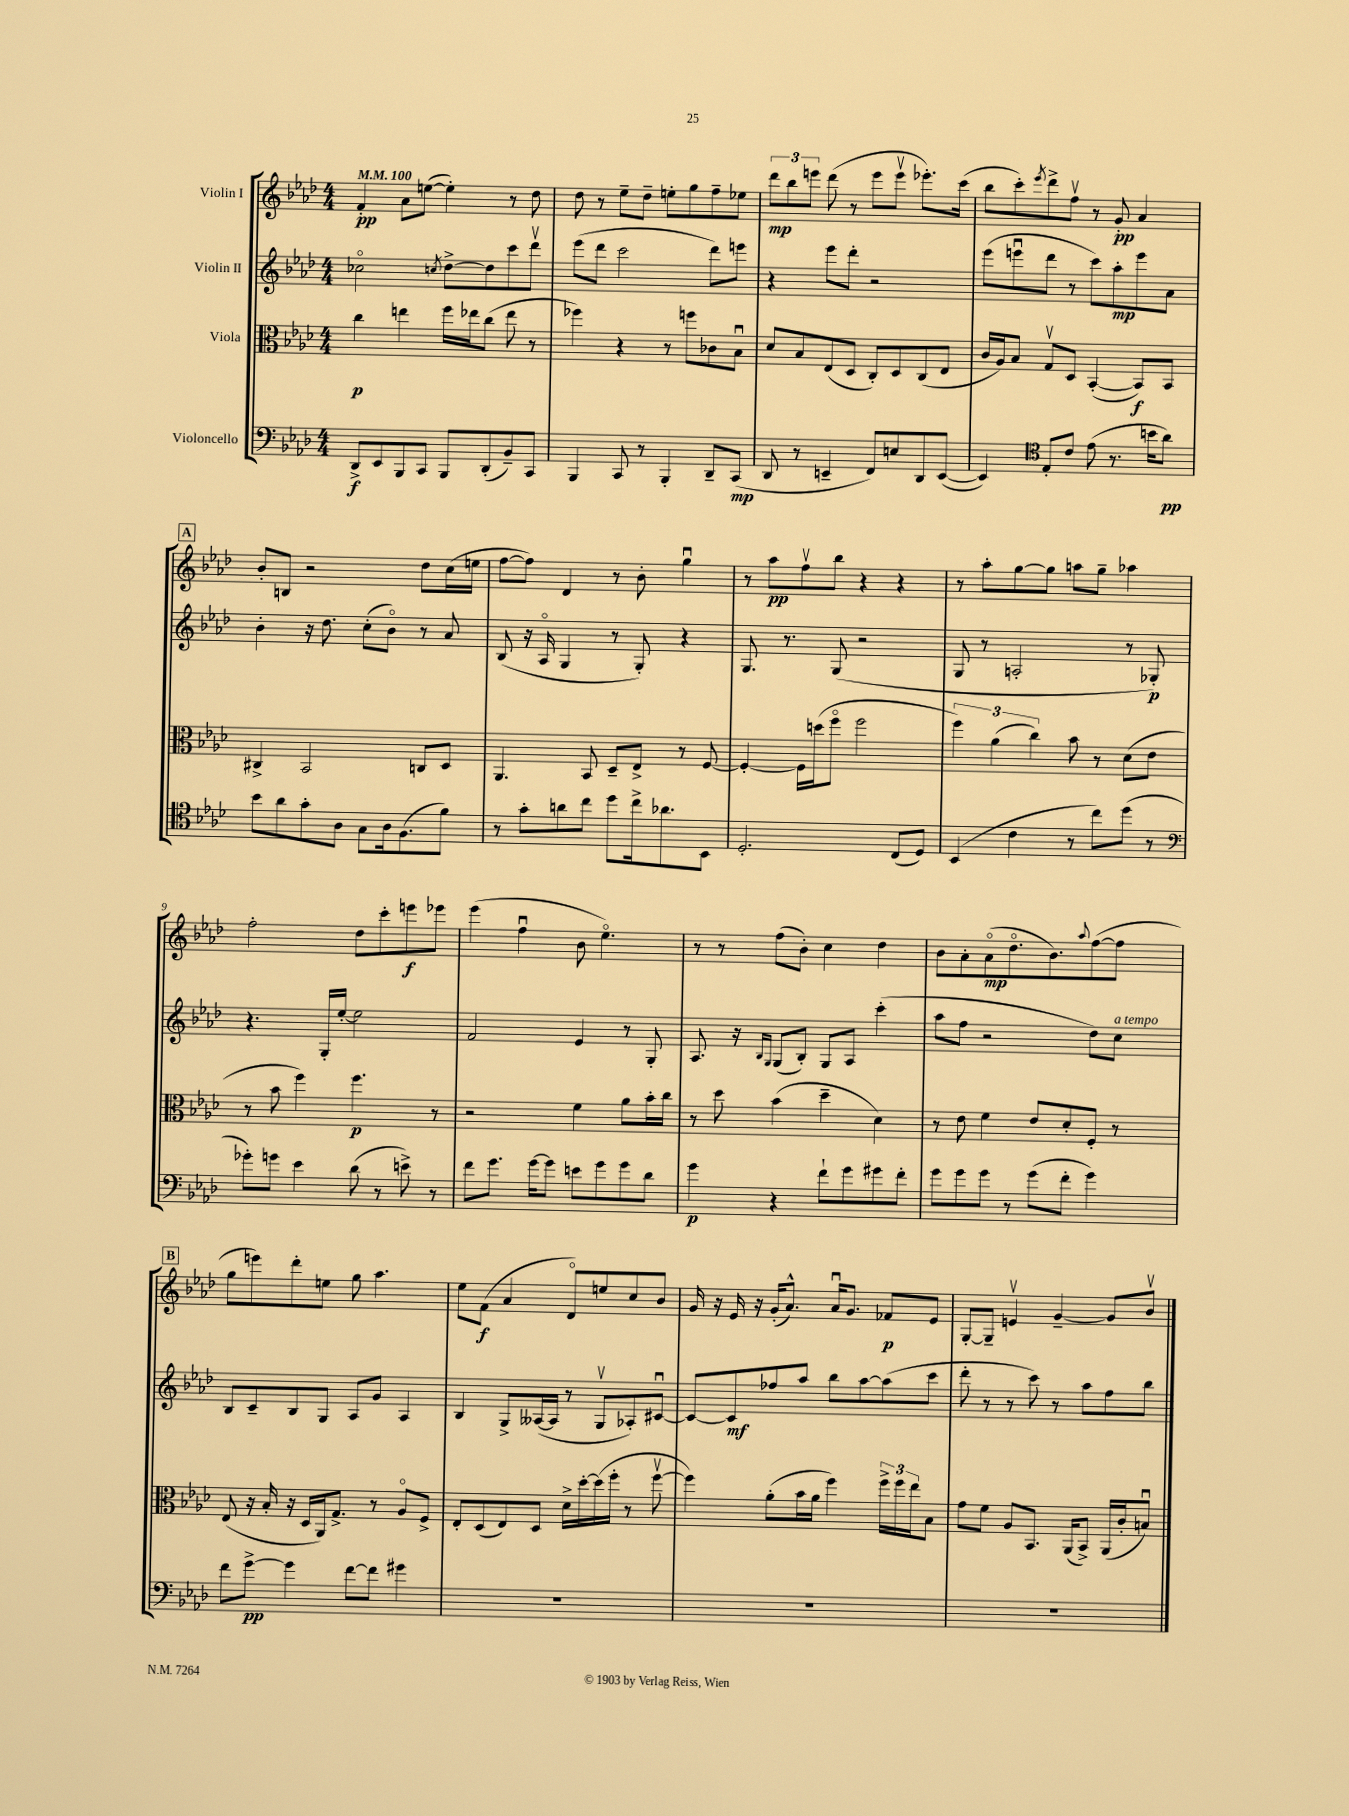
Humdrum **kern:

**kern	**kern	**kern	**kern
*staff4	*staff3	*staff2	*staff1
*clefF4	*clefC3	*clefG2	*clefG2
*k[b-e-a-d-]	*k[b-e-a-d-]	*k[b-e-a-d-]	*k[b-e-a-d-]
*M4/4	*M4/4	*M4/4	*M4/4
*MM100	*MM100	*MM100	*MM100
8DD-^	4cc	2cc-o	4f'
8EE-	.	.	.
8BBB-	4ee	.	8a-
8CC	.	.	([8ee
.	.	8qcc	.
8BBB-	16ff	[8dd-^	4ee'])
.	16ee-	.	.
(8DD-'	(8cc	8dd-]	.
8BB-~)	8ee-	8ccc	8r
8CC	8r	8ddd-v	8dd-
=	=	=	=
4BBB-	4ff-)	(8eee-	8dd-
.	.	8ddd-	8r
8CC	4r	2ccc	8ee-~
8r	.	.	8dd-~
4BBB-'	8r	.	8ee'
.	8ff	.	8gg
8DD-~	8c-	8ddd-)	8ff~
(8CC	8B-u	8eee	8ee-
=	=	=	=
8DD-	8d-	4r	12ddd-
.	.	.	12bb-
8r	8B-	.	.
.	.	.	12eee
4EE~	(8E-	8eee-	(8ddd-
.	8D-	8ddd-'	8r
8FF)	8C')	2r	8eee
8E	8D-	.	8eeev
8DD-	(8C	.	8.eee-')
([8EE	8E-	.	.
.	.	.	(16ccc
=	=	=	=
4EE])	16c	(8eee-	8bb-
.	16A-)	.	.
.	8B-	8eeeu	8ccc')
*clefC4	*	*	*
.	.	.	8qeee-
8E-'	8Gv	8ddd-	8ddd-^
8c	8D-	8r	8ffv
(8e-	([4BB-'	8ccc)	8r
8.r	.	8aa-'	8g'
.	8BB-])	8eee	4a-
16b	.	.	.
8a-)	8BB-	8a-	.
=	=	=	=
8b-	4C#^	4b-'	8b-'
8a-	.	.	8B
8g'	2BB-	16r	2r
.	.	8.dd-	.
8A-	.	.	.
8G	.	(8cc'	.
16A-	.	8b-o)	.
(8.F	.	.	.
.	8C	8r	8dd-
8f)	8D-	8a-	(16cc
.	.	.	16ee
=	=	=	=
8r	4.AA-	(8B-	[8ff
8g'	.	16r	8ff])
.	.	16A-o	.
8a	.	4G	4d-
8cc	8BB-	.	.
8dd-	8D-~	8r	8r
16cc^	8E-^	8G')	8b-'
8.a-	.	.	.
.	8r	4r	4ggu
8BB-	[8F	.	.
=	=	=	=
2.D-'	4F'_	8.G	8r
.	.	.	8aa-
.	.	8.r	.
.	16F]	.	8ffv
.	(16dd	.	.
.	8ffo	(8G	8bb-
.	2ff	2r	4r
(8C	.	.	4r
8D-)	.	.	.
=	=	=	=
(4BB-	6ff)	8G	8r
.	.	8r	8aa-'
.	(6a-	.	.
4c	.	2A'	[8gg
.	6cc)	.	.
.	.	.	8gg]
8r	8b-	.	8aa
8cc)	8r	.	8gg~
(8dd-	(8d-	8r	4aa-
8r	8e-	8G-')	.
=	=	=	=
*clefF4	*	*	*
8g-')	8r	4.r	2ff'
8g	8b-	.	.
4e-	4ff)	.	.
.	.	16G'	.
.	.	[16ee-'	.
(8d-	4.ff	2ee-]	8dd-
8r	.	.	8ccc'
8e^)	.	.	8eee
8r	8r	.	8eee-
=	=	=	=
8f	2r	2f	(4eee-
8.g	.	.	.
.	.	.	4ffu
[16g	.	.	.
8g]	.	.	.
8e	4f	4e-	8b-
8g	.	.	4.ee-o)
8g	8a-	8r	.
8d-	16b-'	8G'	.
.	16cc	.	.
=	=	=	=
4g	8r	8.A-	8r
.	8dd-	.	8r
.	.	16r	.
.	.	16qqB-	.
.	.	16qqG	.
4r	(4b-	(8G	(8ff
.	.	8B-')	8b-')
8f`	4dd-~	8G	4cc
8g	.	8A-	.
8g#	4d-)	(4ccc'	4dd-
8f'	.	.	.
=	=	=	=
8g	8r	8aa-	8b-
8g	8e-	8ff	8a-'
8g	4f	2r	(8a-o
8r	.	.	8.dd-o
(8g	8e-	.	.
.	.	.	8.b-)
8f'	8d-'	.	.
.	.	.	8qqaa-
4g)	8F'	8dd-)	([8ff
.	8r	8cc	8ff]
=	=	=	=
8f	(8E-	8B-	8gg
[8g^	16r	8c~	8eee)
.	16B-'	.	.
4g]	16r	8B-	8ddd-'
.	16D-	.	.
.	16AA-)	8G	8ee
.	8.G^	.	.
[8f	.	8A-	8gg
8f]	8r	8g	4.aa-
4g#	8A-o	4A-	.
.	8F^	.	.
=	=	=	=
1r	8E-'	4B-	8ee-
.	(8D-	.	(8f
.	8E-)	8G^	4a-
.	8D-	([16A--	.
.	.	16A--]	.
.	16d-^	8r	8d-o)
.	[16dd-'	.	.
.	(16dd-]	8Gv	8ee
.	16ff'	.	.
.	8r	8A-')	8cc
.	[8ffv	[8c#u	8b-
=	=	=	=
1r	4ff])	8c#_	16g
.	.	.	16r
.	.	8c#]	16e-
.	.	.	16r
.	(8a-'	8ff-	(16g'
.	.	.	8.a-^^)
.	16b-	8aa-	.
.	16a-	.	.
.	4ff)	8bb-	16a-u
.	.	.	8.g
.	.	[8aa-	.
.	24ff^	(8aa-]	8f-
.	24ff	.	.
.	24ee-	.	.
.	8B-	8ccc	8e-
=	=	=	=
1r	8g	8ddd-'	[8G'
.	8f	8r	8G~]
.	8A-	8r	4ev
.	8.BB-	8ccc)	.
.	.	8r	[4g~
.	(16AA-	.	.
.	8BB-^)	8aa-	.
.	(16AA-	8ff	8g]
.	16c'	.	.
.	8Bu)	8bb-	8b-v
==	==	==	==
*-	*-	*-	*-
